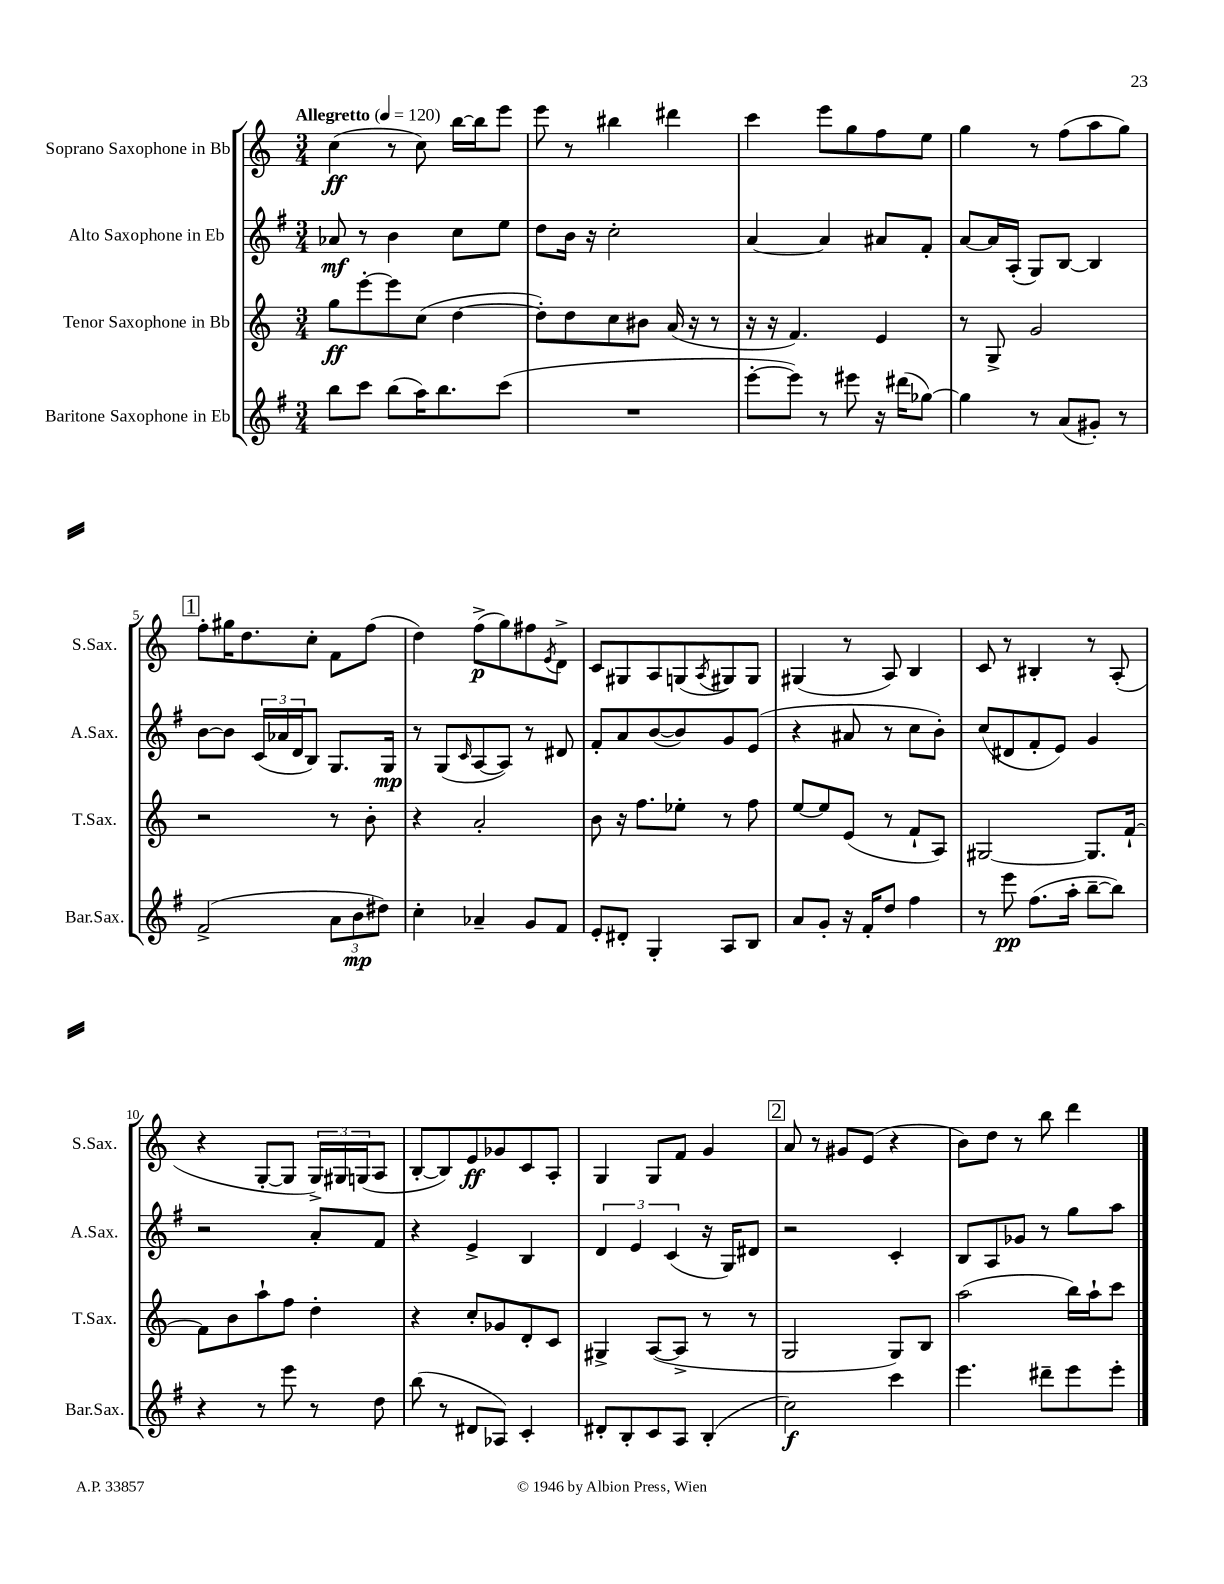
<<
\new StaffGroup <<
\new Staff = "s0" \with { instrumentName = "Soprano Saxophone in Bb" shortInstrumentName = "S.Sax." } {
    \clef treble \key c \major \numericTimeSignature \time 3/4 \tempo "Allegretto" 4 = 120
    c''4\ff( r8 c''8) b''16~ b''16 e'''8 |
    e'''8 r8 bis''4 dis'''4 |
    c'''4 e'''8 g''8 f''8 e''8 |
    g''4 r8 f''8( a''8 g''8) |
    \mark \markup { \box "1" } f''8-. gis''16 d''8. c''8-. f'8 f''8( |
    d''4) f''8->\p( g''8) fis''8 \acciaccatura { e'8 } d'8-> |
    c'8 gis8 a8 g8( \acciaccatura { a8 } gis8) gis8 |
    gis4( r8 a8) b4 |
    c'8 r8 bis4-. r8 a8-.( |
    r4 g8~-. g8 \tuplet 3/2 { g16->) gis16 g16( } a8 |
    b8~-. b8) e'8\ff ges'8 c'8 a8-. |
    g4 g8 f'8 g'4 |
    \mark \markup { \box "2" } a'8 r8 gis'8 e'8( r4 |
    b'8) d''8 r8 b''8 d'''4 \bar "|." |
}
\new Staff = "s1" \with { instrumentName = "Alto Saxophone in Eb" shortInstrumentName = "A.Sax." } {
    \clef treble \key g \major \numericTimeSignature \time 3/4
    aes'8\mf r8 b'4 c''8 e''8 |
    d''8 b'16 r16 c''2-. |
    a'4~ a'4 ais'8 fis'8-. |
    a'8~ a'16 a16-.( g8) b8~ b4 |
    \mark \markup { \box "1" } b'8~ b'8 \tuplet 3/2 { c'16( aes'16 d'16 } b8) g8. g16\mp |
    r8 g8( \grace { c'16 } a8~ a8) r8 dis'8 |
    fis'8-. a'8 b'8~( b'8) g'8 e'8( |
    r4 ais'8 r8 c''8 b'8-.) |
    c''8( dis'8 fis'8-. e'8) g'4 |
    r2 a'8-. fis'8 |
    r4 e'4-> b4 |
    \tuplet 3/2 { d'4 e'4 c'4( } r16 g16) dis'8 |
    \mark \markup { \box "2" } r2 c'4-. |
    b8 a8 ges'8 r8 g''8 a''8 \bar "|." |
}
\new Staff = "s2" \with { instrumentName = "Tenor Saxophone in Bb" shortInstrumentName = "T.Sax." } {
    \clef treble \key c \major \numericTimeSignature \time 3/4
    g''8\ff e'''8~-. e'''8 c''8( d''4~ |
    d''8-.) d''8 c''8 bis'8 a'16( r16 r8 |
    r16 r16 f'4.) e'4 |
    r8 g8-> g'2 |
    \mark \markup { \box "1" } r2 r8 b'8-. |
    r4 a'2-. |
    b'8 r16 f''8. ees''8-. r8 f''8 |
    e''8~ e''8 e'8( r8 f'8-! a8) |
    gis2~ gis8. f'16~-! |
    f'8 b'8 a''8-! f''8 d''4-. |
    r4 c''8-. ges'8 d'8-. c'8 |
    gis4-> a8~( a8-> r8 r8 |
    \mark \markup { \box "2" } g2 g8) b8 |
    a''2( b''16) a''16-! c'''8 \bar "|." |
}
\new Staff = "s3" \with { instrumentName = "Baritone Saxophone in Eb" shortInstrumentName = "Bar.Sax." } {
    \clef treble \key g \major \numericTimeSignature \time 3/4
    b''8 c'''8 b''8( a''16) b''8. c'''8( |
    R2. |
    e'''8~-. e'''8) r8 eis'''8 r16 dis'''16( ges''8~) |
    ges''4 r8 a'8( gis'8-.) r8 |
    \mark \markup { \box "1" } fis'2->( \tuplet 3/2 { a'8 b'8\mp dis''8) } |
    c''4-. aes'4-- g'8 fis'8 |
    e'8-. dis'8-. g4-. a8 b8 |
    a'8 g'8-. r16 fis'16-. d''8 fis''4 |
    r8 e'''8\pp fis''8.( a''16-. b''8~-- b''8) |
    r4 r8 e'''8 r8 d''8 |
    b''8( r8 dis'8 aes8) c'4-. |
    dis'8-. b8-. c'8 a8 b4-.( |
    \mark \markup { \box "2" } c''2\f) c'''4 |
    e'''4. dis'''8-- e'''8 e'''8-. \bar "|." |
}
>>
>>
